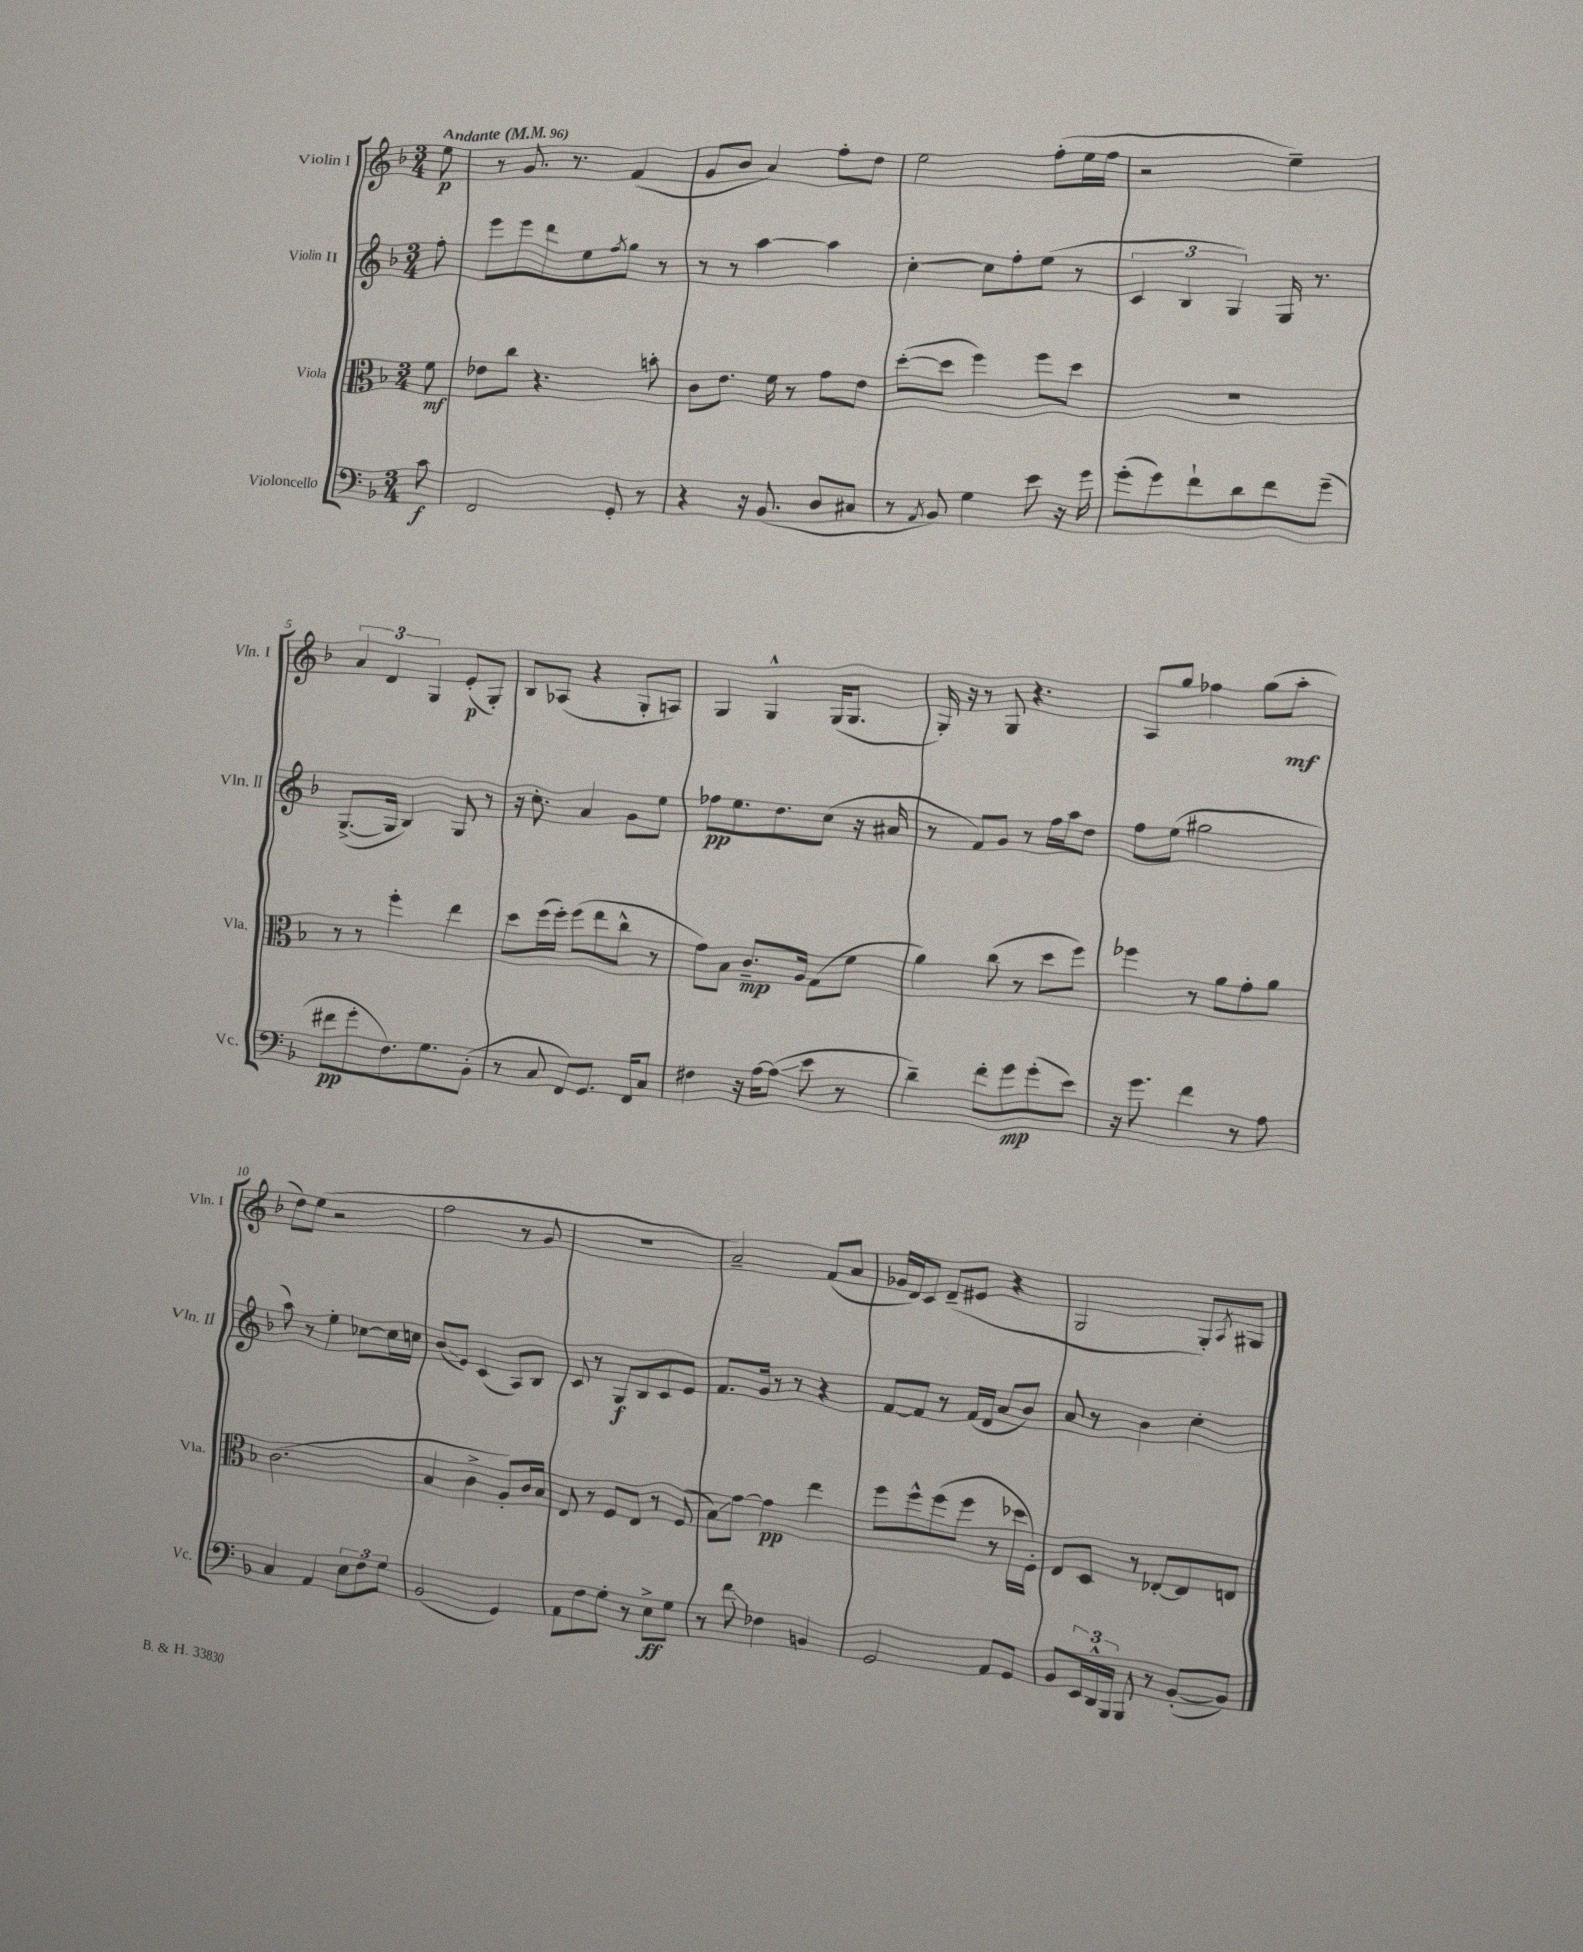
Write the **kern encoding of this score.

**kern	**kern	**kern	**kern
*staff4	*staff3	*staff2	*staff1
*clefF4	*clefC3	*clefG2	*clefG2
*k[b-]	*k[b-]	*k[b-]	*k[b-]
*M3/4	*M3/4	*M3/4	*M3/4
*MM96	*MM96	*MM96	*MM96
8c	8f	8ff'	8ee
=	=	=	=
2FF	8e-	8eee	8r
.	8cc	8eee	8.g
.	4.r	8ddd	.
.	.	.	8.r
.	.	8ee	.
.	.	8qff	.
8GG'	.	8gg	(4f
8r	8b'	8r	.
=	=	=	=
4r	8c	8r	8g
.	8.e	8r	8b-
16r	.	[4aa	4a)
(8.BB-	16f	.	.
.	8r	.	.
8D	8g	4aa]	8ff'
8C#	8e	.	8dd
=	=	=	=
8r	([8dd'	[4cc'	2ee
8qAA	.	.	.
8BB-)	8dd]	.	.
4G	4ff)	8cc]	.
.	.	8ff'	.
8e	8ff	(8ee	(8ff'
16r	8dd	8r	16ee
16g	.	.	16ff
=	=	=	=
(8g'	2.r	6c	2r
8g)	.	.	.
.	.	6B-	.
8f`	.	.	.
.	.	6G)	.
8d	.	.	.
8f	.	16G	4ee~)
.	.	8.r	.
(8g~	.	.	.
=	=	=	=
8f#	8r	([8.G^	6a
8g'	8r	.	.
.	.	.	6d
.	.	16G]	.
8.F)	4ff'	4B-)	.
.	.	.	6G
8.G	.	.	.
.	4ee	8G	(8e'
(8BB-'	.	8r	8G')
=	=	=	=
8r	8dd	16r	8B-
.	.	8.cc'	.
8C	(16ff	.	(8A-
.	16ff')	.	.
8FF)	(8ff	4a	4r
8.GG	8ee	.	.
.	8cc^^	8g	8G'
16FF	.	.	.
8C	8r	8ee	8A)
=	=	=	=
4F#	8g)	8ff-	4G
.	8B-	8.ee	.
16r	8.c~	.	4G^^
[16A	.	8.dd	.
(8A]	.	.	.
.	16A	.	.
8e	(8G	(8cc	(16G
.	.	.	8.G
8r	8f	16r	.
.	.	16a#	.
=	=	=	=
4d~)	4a)	8r	16G')
.	.	.	16r
.	.	8f)	8r
8f'	(8cc	8g	8G
8g	8r	8r	4.r
(8g'	8dd	16ff	.
.	.	16aa	.
8e)	8ff)	8dd	.
=	=	=	=
16r	4ff-	8ff	8A
8.g	.	.	.
.	.	(8ee	8gg
4f	8r	2gg#	4ff-
.	8a	.	.
8r	8g'	.	(8gg
8A	8a	.	8aa'
=	=	=	=
4C	(2.c	8aa)	8dd)
.	.	8r	(8ee
4AA	.	4ee'	2r
12E	.	[8cc-	.
12F	.	.	.
.	.	16cc-]	.
12G	.	.	.
.	.	16cc	.
=	=	=	=
(2BB-	4B-	(8b-	2ff
.	.	8e)	.
.	4c^	(4c	.
4GG)	8A')	8A)	8r
.	16c	8B-	8g
.	16B-	.	.
=	=	=	=
8AA	8E	8c	2.r
8F	8r	8r	.
8G'	8F	8G	.
8r	8E	8B-	.
8E^	8r	8c	.
8G	(8F	8e	.
=	=	=	=
8r	8B-)	8.f	2a~)
8f	[8g	.	.
.	.	16g	.
4F-	4g]	8r	.
.	.	8r	.
4BB	4ee	4r	(8f
.	.	.	8a
=	=	=	=
2GG	8ff	[8f	16g-
.	.	.	16d)
.	8ff^^	8f]	8c
.	(8ff	8r	(8d~
.	8ff	(16f	8e#
.	.	16d	.
8AA	8r	8a	4r
8GG	16dd-	8b-)	.
.	16F')	.	.
=	=	=	=
8BB-	8E	8a	2G
24EE	8D	8r	.
24DD^^	.	.	.
24BBB-	.	.	.
8BBB-	8r	4b-	.
8r	[8E-'	.	.
([8BB-'	8E-]	4cc'	8G')
.	.	.	8qA
8BB-])	8E	.	8G#
==	==	==	==
*-	*-	*-	*-
